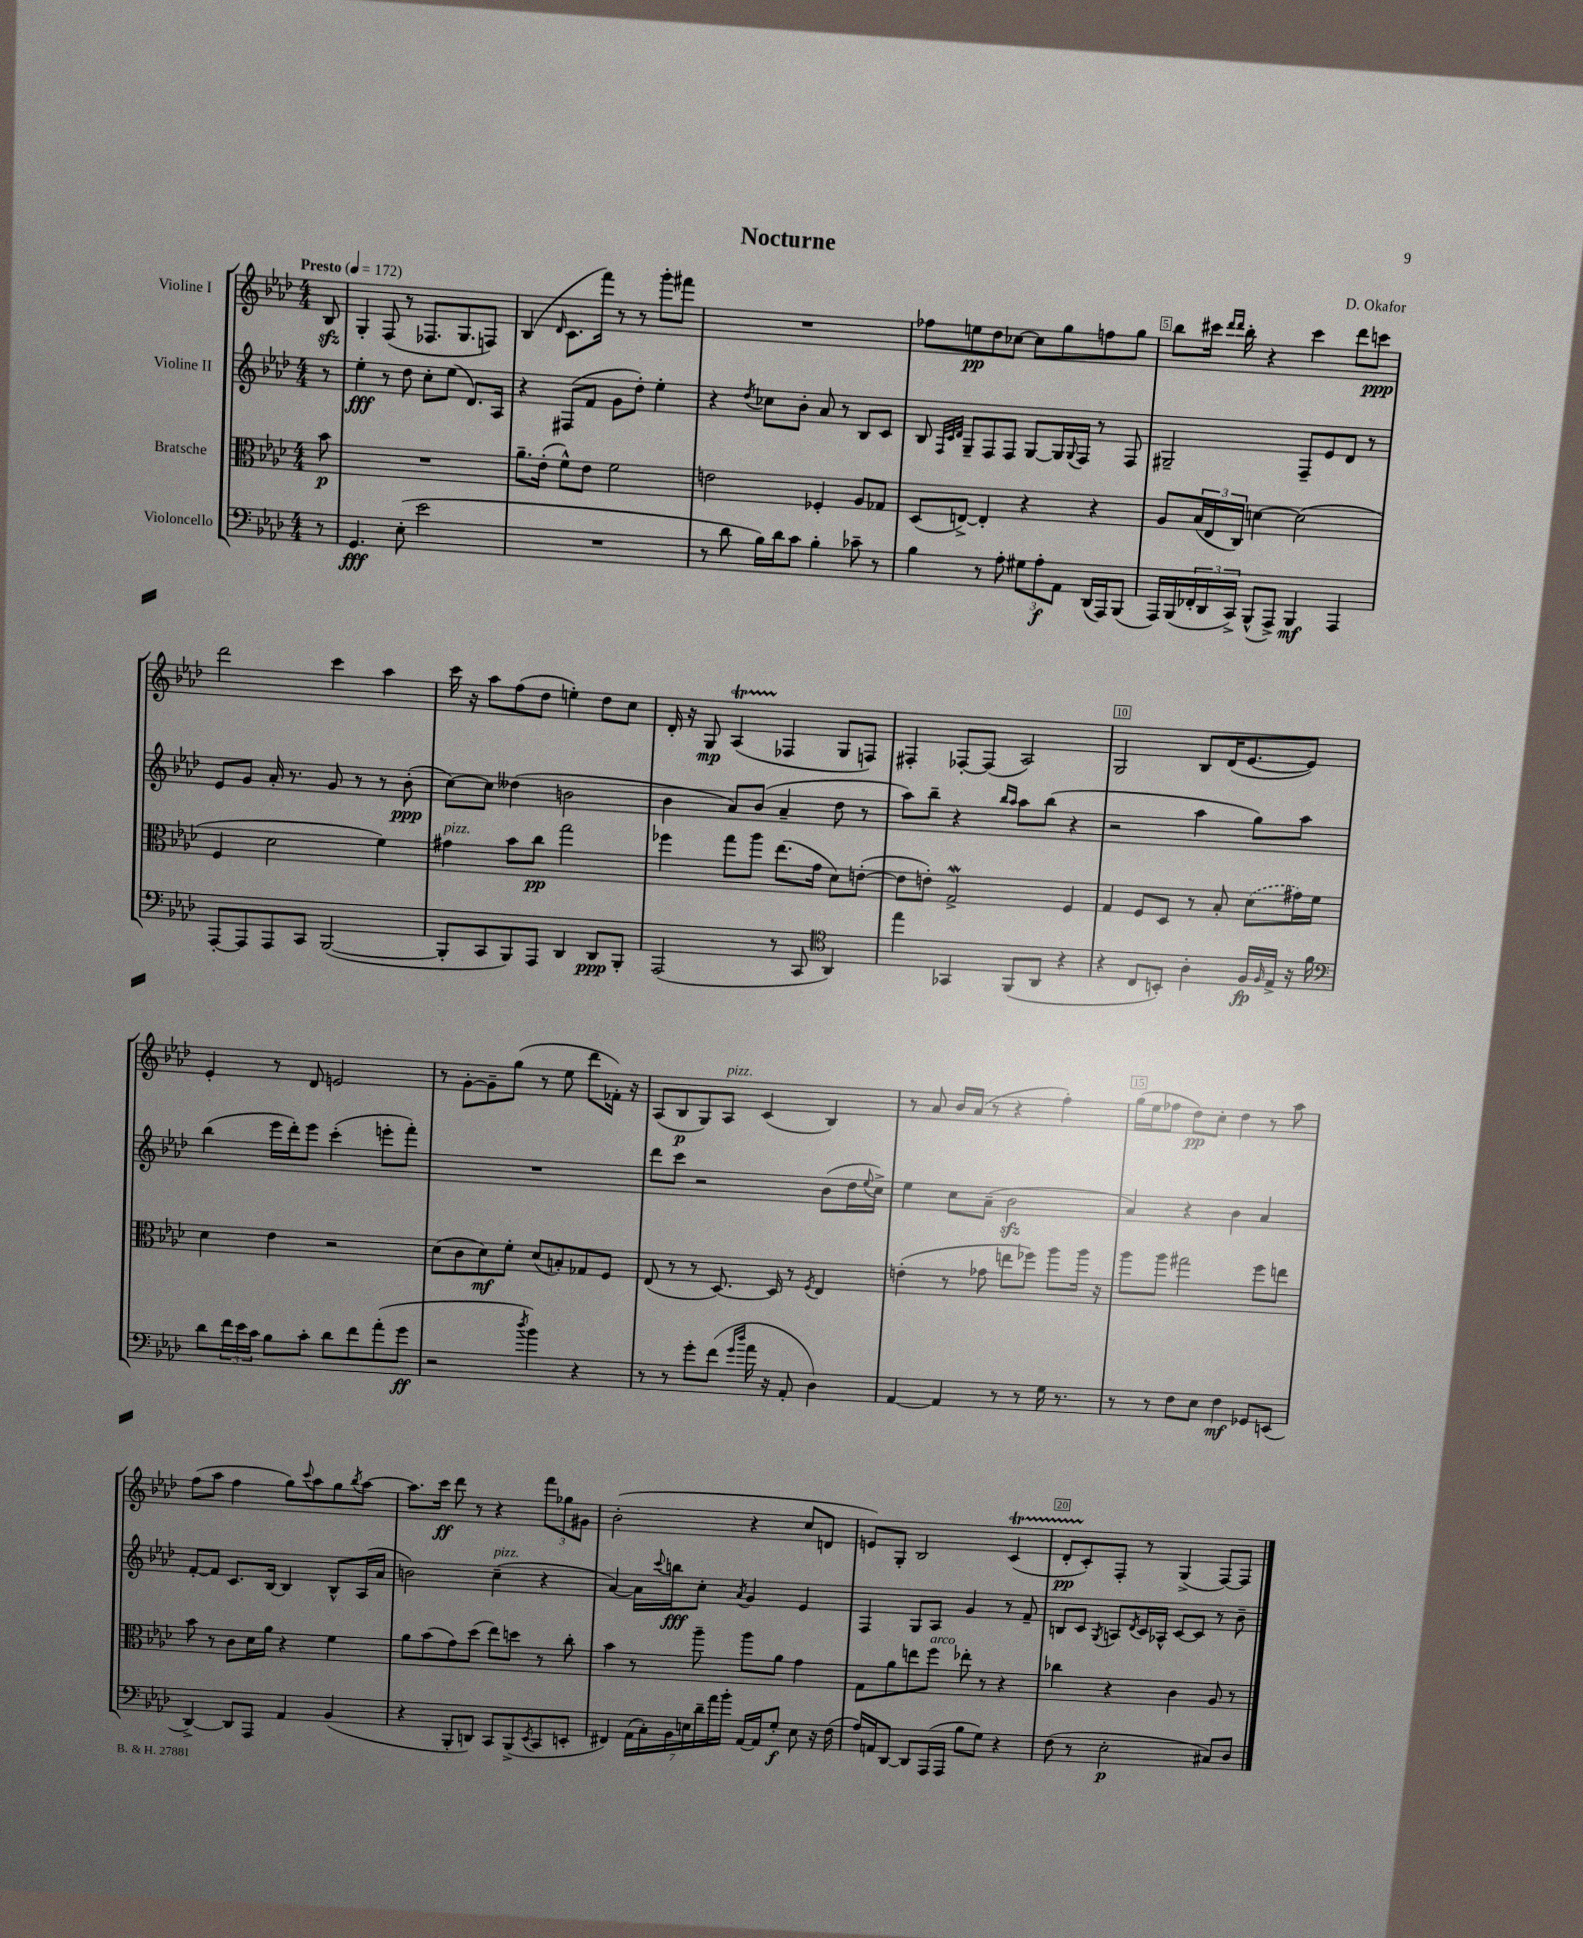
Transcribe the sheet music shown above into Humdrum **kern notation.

**kern	**kern	**kern	**kern
*staff4	*staff3	*staff2	*staff1
*clefF4	*clefC3	*clefG2	*clefG2
*k[b-e-a-d-]	*k[b-e-a-d-]	*k[b-e-a-d-]	*k[b-e-a-d-]
*M4/4	*M4/4	*M4/4	*M4/4
*MM172	*MM172	*MM172	*MM172
8r	8b-	8r	8B-
=	=	=	=
4.GG	1r	4ee-'	4G'
.	.	8r	(8F
(8E-'	.	8dd-	8r
2e-	.	8cc'	8.F-
.	.	(8ee-	.
.	.	.	8.G
.	.	8.d-)	.
.	.	.	8F)
.	.	16A-	.
=	=	=	=
1r	8.a-~	4r	(4B-
.	(16e-'	.	.
.	.	.	16qqd-
.	8f^^)	(8F#	8.c
.	8e-	8f	.
.	.	.	16fff)
.	2f	8g	8r
.	.	8dd-')	8r
.	.	4ee-'	8ggg'
.	.	.	8fff#
=	=	=	=
8r	2e	4r	1r
8d-	.	.	.
.	.	8qdd-	.
16B-)	.	8cc-	.
16d-	.	.	.
8c	.	8b-'	.
4B-'	4F-'	8a-	.
.	.	8r	.
8c-~	8A-	8B-	.
8r	8G-	8c	.
=	=	=	=
4B-	(8D-	8B-	8ff-
.	.	32qqF	.
.	.	32qqc	.
.	.	32qqd-	.
.	[8E^)	8G~	8ee
8r	4E']	8F	8dd-
8A-'	.	8F	[8cc-
12G#	4r	[8G	8cc-]
12A-'	.	.	.
.	.	16G]	8gg
12AA-	.	.	.
.	.	8qqG	.
.	.	16F	.
(16DD-	4r	8r	8ff
16AAA-)	.	.	.
(8BBB-	.	8F	8gg
=	=	=	=
16AAA-)	8A-	2G#~	8bb-
(16BBB-	.	.	.
24FF-'	(24B-	.	16ccc#
24DD-	24E-	.	.
.	.	.	16qqddd-
.	.	.	16qqddd-
.	.	.	16bb-'
24CC^)	24C)	.	.
(8BBB-^^	[4d	.	4r
8AAA-^)	.	.	.
4BBB-	(2d]	8F~	4ccc#
.	.	8e-	.
4AAA-	.	8d-	8ddd-
.	.	8r	8ccc
=	=	=	=
[8AAA-'	4F	8e-	2ddd-
8AAA-]	.	8g	.
8AAA-	2d-	16a-'	.
.	.	8.r	.
8CC	.	.	.
([2BBB-	.	8g	4ccc
.	.	8r	.
.	4f)	8r	4aa-
.	.	(8b-'	.
=	=	=	=
8BBB-']	4g#	[8cc)	16ccc
.	.	.	16r
8CC	.	8cc]	8aa-
8BBB-)	8b-	(4dd--	(8ff
8AAA-	8cc	.	8dd-
4DD-	2gg	2b	4ee')
8DD-	.	.	8dd-
8BBB-'	.	.	8cc
=	=	=	=
(2AAA-	4ff-	4b-	16d-'
.	.	.	16r
.	.	.	8G
.	8gg	8a-)	(4A-
.	8aa-	(8b-	.
8r	(8.ee-	4a-~	4F-
8CC	.	.	.
.	16g	.	.
*clefC4	*	*	*
4AA-)	8d-)	8dd-	8G
.	([8e'	8r	8F)
=	=	=	=
4ee-	8e]	8aa-)	4F#'
.	8e')	8bb-~	.
4GG-	2G^	4r	[8F-'
.	.	.	(8F-]
.	.	16qqbb-	.
.	.	16qqaa-	.
(8FF	.	8aa-	2A-)
8AA-	.	(8bb-	.
4r	4F	4r	.
=	=	=	=
4r	4G	2r	2G
8C	8F	.	.
8BB')	8D-	.	.
4A-'	8r	4aa-	8B-
.	8B-'	.	(16d-
.	.	.	[8.e-
16F	(8d-	8gg)	.
16qqF	.	.	.
16E-^	.	.	.
16r	16g#)	8aa-	8e-])
16f	16f	.	.
=	=	=	=
*clefF4	*	*	*
8d-	4d-	(4bb-	4e-'
24f	.	.	.
24e-	.	.	.
24c	.	.	.
8B-	4e-	16eee-	8r
.	.	16ddd-')	.
8c'	.	8eee-	8d-
8d-	2r	(4ccc'	2e
8f	.	.	.
(8a-'	.	8eee'	.
8g	.	8fff')	.
=	=	=	=
2r	(8d-	1r	8r
.	8c	.	[8g'
.	8d-)	.	8g~]
.	8f'	.	(8gg
8qdd-	.	.	.
4b-)	(8d-	.	8r
.	8B')	.	8ee-
4r	8G-	.	8ddd-
.	8F	.	16f-')
.	.	.	16r
=	=	=	=
8r	(8E-	8ddd-	(8A-
8r	8r	8ccc	8B-
8g'	8r	2r	8G)
(8f	[8.D-)	.	8A-
16qqg	.	.	.
16qqdd-	.	.	.
16a-	.	.	(4c
16r	16D-]	.	.
8AA-'	8r	.	.
.	8qF	.	.
4D-)	4E-	(8b-	4B-)
.	.	16dd-	.
.	.	8qqee-	.
.	.	16cc^)	.
=	=	=	=
[4AA-	(4e'	4ee-	8r
.	.	.	8a-
4AA-]	8r	8cc	16b-
.	.	.	(16a-
.	8g-	(8a-~	8r
8r	8ee	2b-	4r
8r	8ff-)	.	.
16G	8aa-	.	4ff')
8.r	.	.	.
.	16aa-	.	.
.	16r	.	.
=	=	=	=
8r	8aa-	4a-)	(16gg
.	.	.	16ee-
8r	8aa-	.	8ff-
8F	2gg#	4r	8dd-)
8E-	.	.	8cc'
4F	.	4b-	4dd-
8GG-	8ff	4a-	8r
(8EE	8ee	.	8aa-
=	=	=	=
[4DD-^)	8b-	[8f'	(8ff
.	8r	8f]	8aa-
8DD-]	8c	8.c	4ff
8AAA-	16d-	.	.
.	16a-	[16B-	.
4AA-	4r	4B-]	8gg)
.	.	.	8qqccc
.	.	.	8aa-
(4BB-	4f	8B-^^	8gg
.	.	.	8qbb-
.	.	(16A-	[8aa-
.	.	16a-	.
=	=	=	=
4r	8a-	2b)	8.aa-]
.	(8b-	.	.
.	.	.	16ccc
8BBB-'	8g)	.	8ddd-
8DD)	(8dd-	.	8r
8CC	8ee-)	(4cc~	4r
(8BBB-^	8dd	.	.
8qEE-	.	.	.
8CC	8r	4r	12fff
.	.	.	12gg-
8EE'	8cc'	.	.
.	.	.	12g#
=	=	=	=
4FF#)	4b-	[4a-)	(2b-'
(28AA-	8r	16a-]	.
28C')	.	.	.
.	.	8qqccc	.
.	.	16bb	.
28BB-	.	.	.
28E	.	.	.
.	8aa-~	8cc'	.
28d-~	.	.	.
28a-	.	.	.
28b-'	.	.	.
.	.	8qa-	.
[16AA-	8aa-	4g	4r
16AA-]	.	.	.
8G'	8a-	.	.
8E	4g	4e-	8cc
16r	.	.	8d
(16F	.	.	.
=	=	=	=
16A-)	8G	4F	8e)
16AA	.	.	.
[8DD-	8a-	.	8G'
8DD-]	8ee	8G	2B-
(16AAA-	8ff	8A-	.
16AAA-	.	.	.
8B-	8ee-'	4g	.
8G)	8r	.	.
4r	4r	8r	(4c
.	.	8f~	.
=	=	=	=
(8F	4cc-	8B	8d-'
8r	.	8c	8c')
.	.	8qG	.
2E-'	4r	8A	8F'
.	.	8qd-	.
.	.	16c	8r
.	.	16A-^^	.
.	4c	[8c	(4G^
.	.	8c]	.
8C#)	8A-	8r	[8F)
8D-	8r	8b-~	8F]
==	==	==	==
*-	*-	*-	*-
